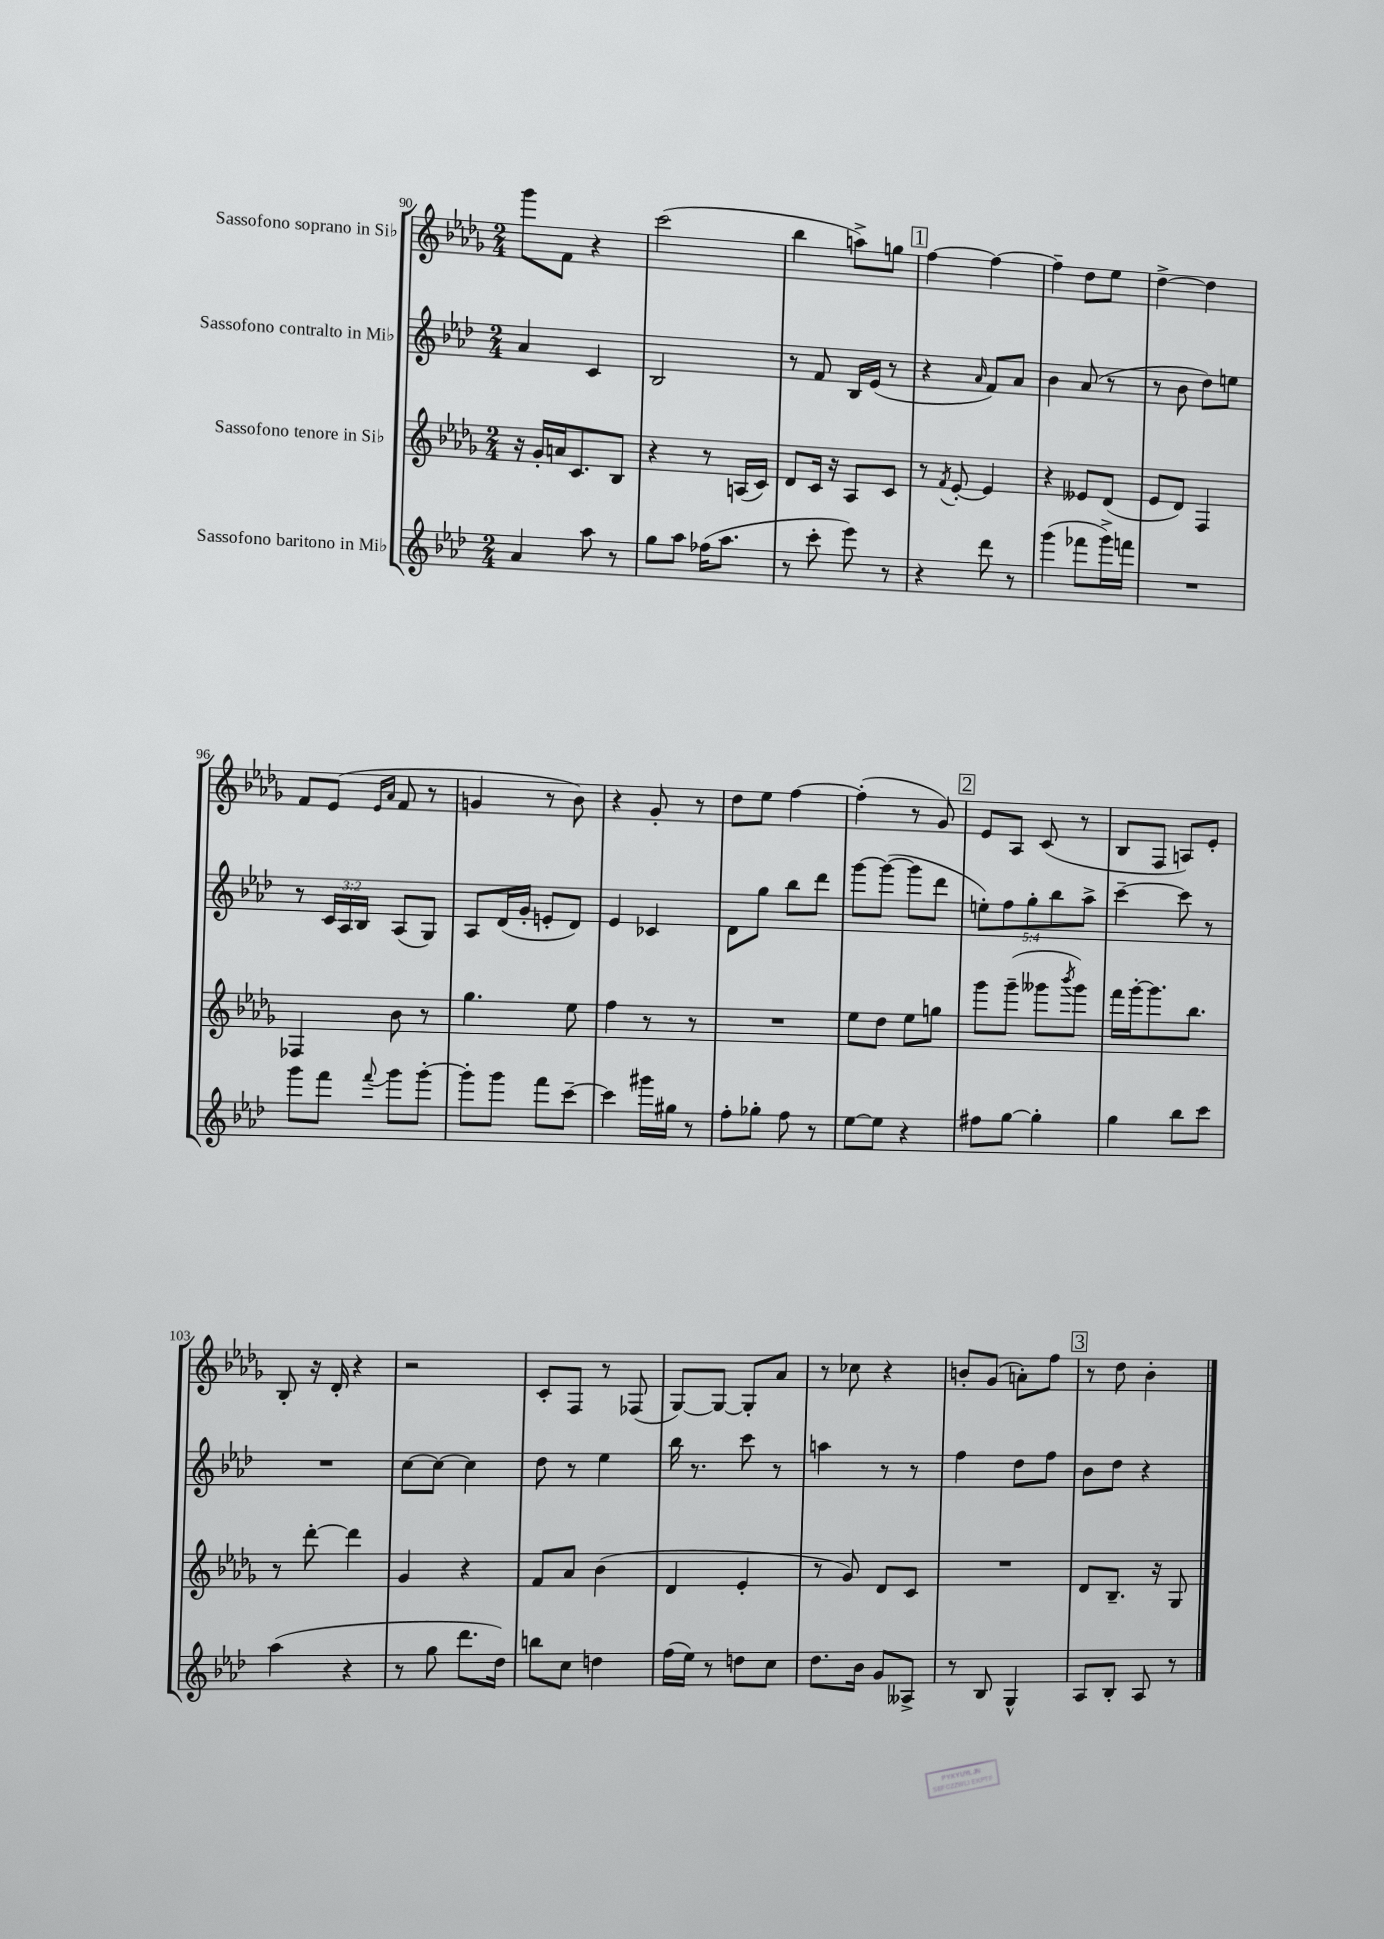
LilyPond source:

<<
\new StaffGroup <<
\new Staff = "s0" \with { instrumentName = "Sassofono soprano in Sib" } {
    \clef treble \key des \major \numericTimeSignature \time 2/4
    ges'''8 f'8 r4 |
    c'''2( |
    bes''4 a''8->) g''8 |
    \mark \markup { \box "1" } f''4~ f''4~ |
    f''4-- des''8 ees''8 |
    des''4~-> des''4 |
    f'8 ees'8( \grace { ees'16 aes'16 } f'8 r8 |
    g'4 r8 bes'8) |
    r4 ges'8-. r8 |
    des''8 ees''8 f''4~ |
    f''4-.( r8 ges'8) |
    \mark \markup { \box "2" } ees'8 aes8 c'8( r8 |
    bes8 f8 a8) ees'8-. |
    bes8-. r16 des'16-. r4 |
    r2 |
    c'8-. f8 r8 fes8( |
    ges8~) ges8~ ges8-. aes'8 |
    r8 ces''8 r4 |
    b'8-. ges'8( a'8-.) f''8 |
    \mark \markup { \box "3" } r8 des''8 bes'4-. \bar "|." |
}
\new Staff = "s1" \with { instrumentName = "Sassofono contralto in Mib" } {
    \clef treble \key aes \major \numericTimeSignature \time 2/4 \override Staff.TupletNumber.text = #tuplet-number::calc-fraction-text
    aes'4 c'4 |
    bes2 |
    r8 f'8 bes16 ees'16( r8 |
    \mark \markup { \box "1" } r4 \grace { aes'16 } f'8) aes'8 |
    bes'4 aes'8( r8 |
    r8 bes'8 des''8) e''8 |
    r8 \tuplet 3/2 { c'16 aes16 bes16 } aes8( g8) |
    aes8 des'16( g'16-. e'8-. des'8) |
    ees'4 ces'4 |
    des'8 g''8 bes''8 des'''8 |
    g'''8~ g'''8~( g'''8 des'''8 |
    \mark \markup { \box "2" } \tuplet 5/4 { e''8-.) f''8 g''8-. bes''8 aes''8-> } |
    c'''4~-- c'''8 r8 |
    R2 |
    c''8~ c''8~ c''4 |
    des''8 r8 ees''4 |
    bes''16 r8. c'''8 r8 |
    a''4 r8 r8 |
    f''4 des''8 f''8 |
    \mark \markup { \box "3" } bes'8 des''8 r4 \bar "|." |
}
\new Staff = "s2" \with { instrumentName = "Sassofono tenore in Sib" } {
    \clef treble \key des \major \numericTimeSignature \time 2/4
    r16 ges'16-. a'16 c'8. bes8 |
    r4 r8 a16( c'16) |
    des'8 c'16 r16 aes8 c'8 |
    \mark \markup { \box "1" } r8 \acciaccatura { f'8 } ees'8~-. ees'4 |
    r4 eeses'8 des'8( |
    ees'8 des'8) f4 |
    fes4 bes'8 r8 |
    ges''4. ees''8 |
    f''4 r8 r8 |
    R2 |
    ees''8 des''8 ees''8 g''8 |
    \mark \markup { \box "2" } ges'''8 ges'''8--( geses'''8 \acciaccatura { bes'''8 } geses'''8) |
    f'''16 ges'''16~-. ges'''8. bes''8. |
    r8 des'''8~-. des'''4 |
    ges'4 r4 |
    f'8 aes'8 bes'4( |
    des'4 ees'4-. |
    r8 ges'8) des'8 c'8 |
    R2 |
    \mark \markup { \box "3" } des'8 bes8.-- r16 ges8 \bar "|." |
}
\new Staff = "s3" \with { instrumentName = "Sassofono baritono in Mib" } {
    \clef treble \key aes \major \numericTimeSignature \time 2/4
    aes'4 aes''8 r8 |
    g''8 aes''8 fes''16( aes''8. |
    r8 c'''8-. ees'''8) r8 |
    \mark \markup { \box "1" } r4 des'''8 r8 |
    g'''4( fes'''8 g'''16->) f'''16 |
    R2 |
    g'''8 f'''8 \appoggiatura { f'''8 } g'''8 g'''8~-. |
    g'''8-. g'''8 f'''8 c'''8~-- |
    c'''4 gis'''16 gis''16 r8 |
    f''8-. ges''8-. f''8 r8 |
    ees''8~ ees''8 r4 |
    \mark \markup { \box "2" } fis''8 g''8~ g''4-. |
    g''4 bes''8 c'''8 |
    aes''4( r4 |
    r8 g''8 des'''8. des''16) |
    b''8 c''8 d''4 |
    f''16( ees''16) r8 d''8 c''8 |
    des''8. bes'16 g'8 aeses8-> |
    r8 bes8 g4-^ |
    \mark \markup { \box "3" } aes8 bes8-. aes8 r8 \bar "|." |
}
>>
>>
\layout { \context { \Score currentBarNumber = #90 } }
